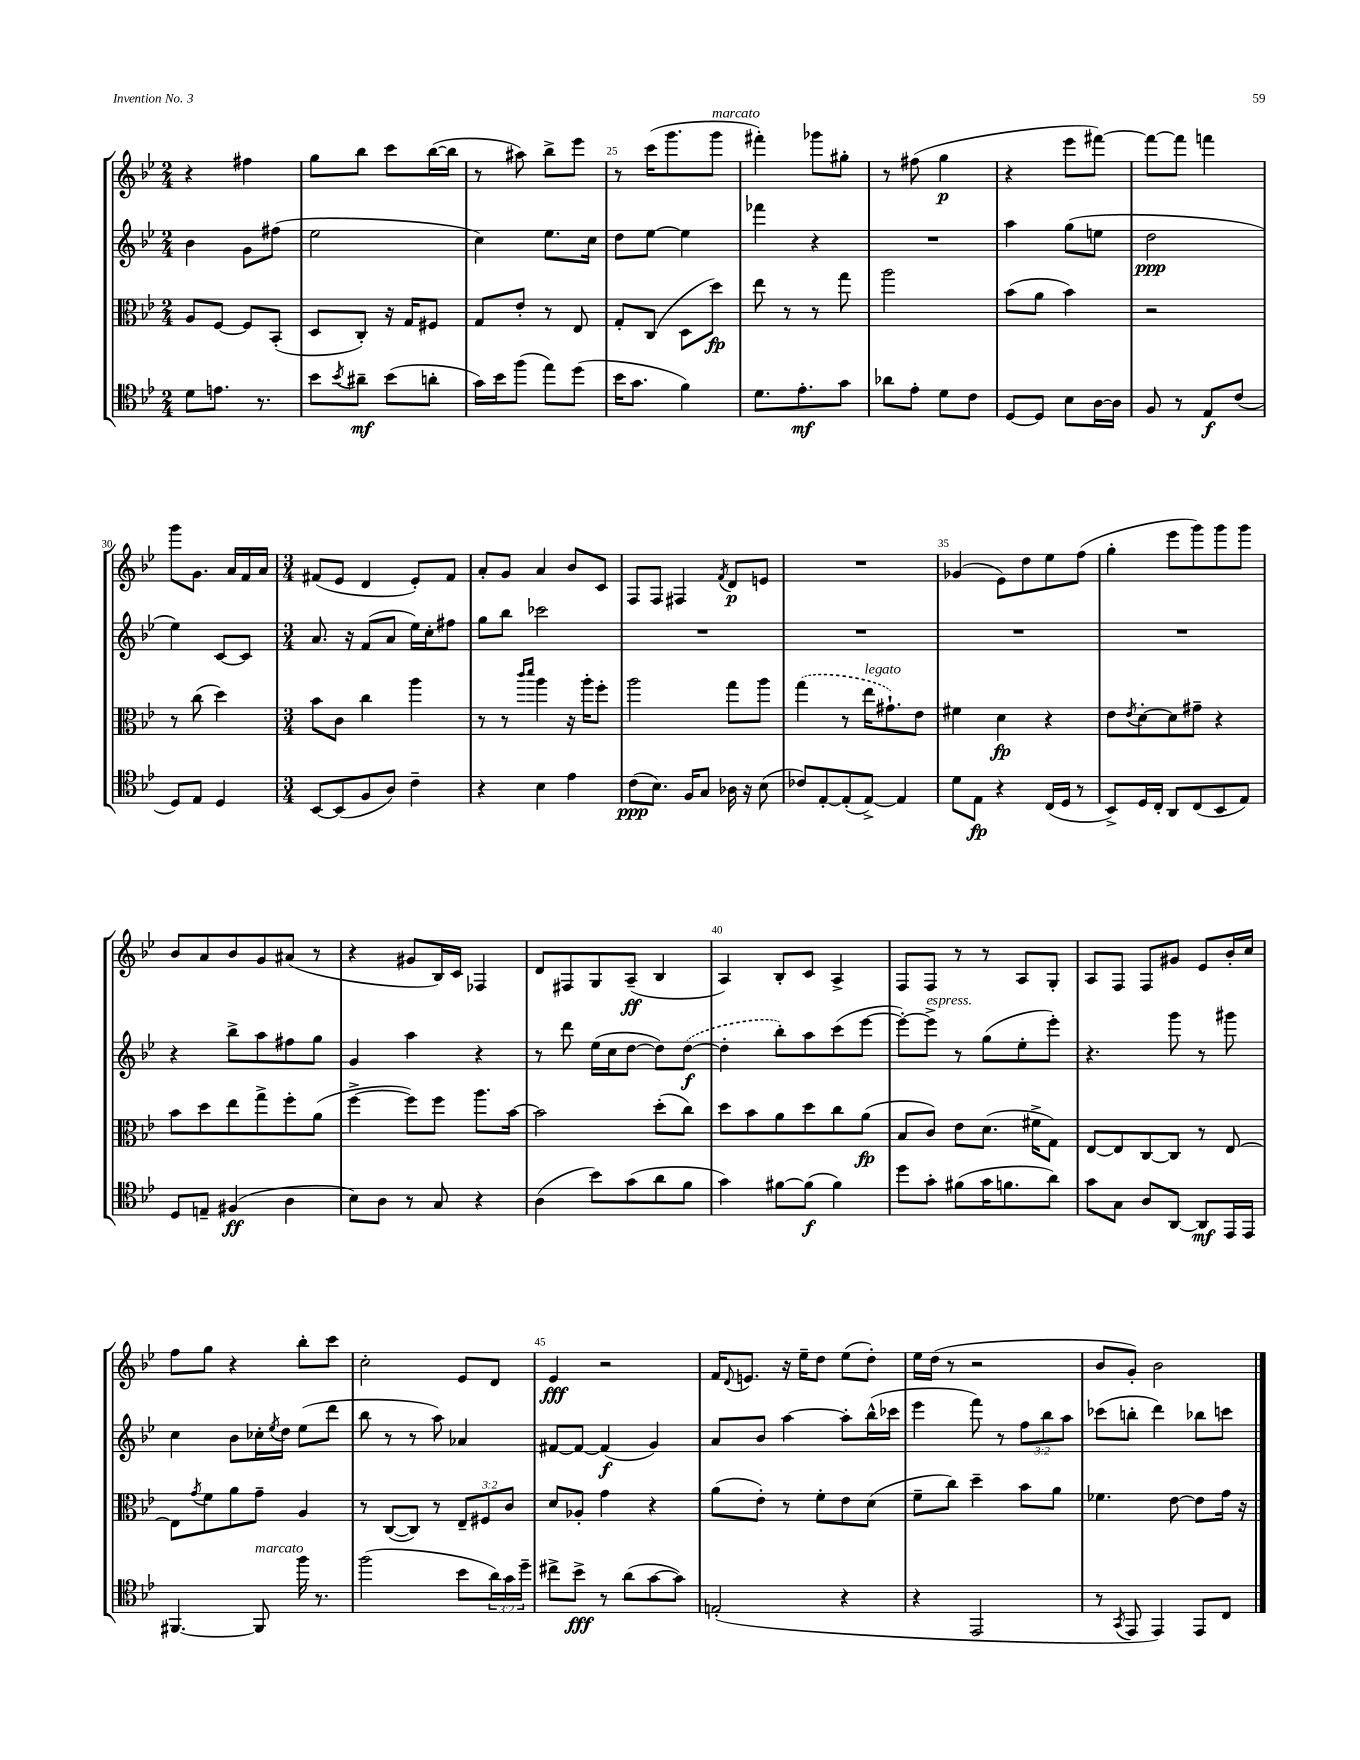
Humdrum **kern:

**kern	**kern	**kern	**kern
*staff4	*staff3	*staff2	*staff1
*clefC4	*clefC3	*clefG2	*clefG2
*k[b-e-]	*k[b-e-]	*k[b-e-]	*k[b-e-]
*M2/4	*M2/4	*M2/4	*M2/4
8d\L	8A/L	4b-\	4r
8.e\J	[8F/J	.	.
.	8F/]L	8g\L	4ff#\
8.r	.	.	.
.	(8BB-'/J	(8ff#\J	.
=	=	=	=
8b-\L	8D/L	2ee-\	8gg\L
8qb-/	.	.	.
8a#~\J	8C'/J)	.	8bb-\J
(8b-\L	16r	.	8ccc\L
.	16G/LK	.	.
8a'\J	8F#/J	.	([16bb-\L
.	.	.	16bb-\]JJ
=	=	=	=
16g\LL)	8G/L	4cc\)	8r
16b-\J	.	.	.
(8ff\J	8e-'/J	.	8aa#\)
8ee-\L)	8r	8.ee-\L	8bb-^\L
(8dd\J	8E-/	.	8eee-\J
.	.	16cc\Jk	.
=	=	=	=
16b-\LK	8G'/L	8dd\L	8r
8.g\J	.	.	.
.	(8C/J	[8ee-\J	(16ccc\LK
.	.	.	8.ggg\
4f\)	8D\L	4ee-\]	.
.	8dd\J)	.	8ggg\J
=	=	=	=
8.d\L	8ee-\	4fff-\	4fff#'\)
.	8r	.	.
8.e-'\	.	.	.
.	8r	4r	8ggg-\L
8g\J	8gg\	.	8gg#'\J
=	=	=	=
8a-\L	2aa\	2r	8r
8e-'\J	.	.	(8ff#\
8d\L	.	.	4gg\
8c\J	.	.	.
=	=	=	=
[8D/L	(8b-\L	4aa\	4r
8D/]J	8a\J	.	.
8B-\L	4b-\)	(8gg\L	8eee-\L
[16A\L	.	8ee\J	[8fff#\J)
16A\]JJ	.	.	.
=	=	=	=
8F/	2r	2dd\	8fff#\_L
8r	.	.	8fff#\]J
8E-/L	.	.	4fff\
(8c/J	.	.	.
=	=	=	=
8D/L)	8r	4ee-\)	8ggg\L
8E-/J	(8cc\	.	8.g\J
4D/	4dd\)	[8c/L	.
.	.	.	16a/LL
.	.	8c/]J	16f/
.	.	.	16a/JJ
=	=	=	=
*M3/4	*M3/4	*M3/4	*M3/4
[8BB-/L	8b-\L	8.a/	(8f#/L
(8BB-/]	8c\J	.	8e-/J
.	.	16r	.
8F/	4cc\	(8f/L	4d/
8A/J)	.	8a/J	.
4c~\	4aa\	16ee-\LL)	8e-'/L)
.	.	16cc'\J	.
.	.	8ff#\J	8f#/J
=	=	=	=
4r	8r	8gg\L	8a'/L
.	8r	8bb-\J	8g/J
.	16qqccc/LL	.	.
.	16qqddd/JJ	.	.
4B-\	4aa\	2ccc-\	4a/
4e-\	16r	.	8b-/L
.	16aa'\LK	.	.
.	8ff'\J	.	8c/J
=	=	=	=
(8c\L	2aa\	2.r	8F/L
8.B-\J)	.	.	8F/J
.	.	.	4F#/
16F/LK	.	.	.
8G/J	.	.	.
.	.	.	8qf/
16A-\	8gg\L	.	8d/L
16r	.	.	.
(8B-\	8aa\J	.	8e/J
=	=	=	=
8c-/L)	(4gg\	2.r	2.r
[8E-'/	.	.	.
(8E-'/]	8r	.	.
[8E-^/J)	16ee-\LK	.	.
.	8.g#`\)	.	.
4E-/]	.	.	.
.	8e-\J	.	.
=	=	=	=
8d\L	4f#\	2.r	(4g-/
8E-\J	.	.	.
4r	4d\	.	8e-\L)
.	.	.	8dd\
(16C/LL	4r	.	8ee-\
16D/JJ	.	.	.
8r	.	.	(8ff\J
=	=	=	=
8BB-^/L)	8e-\L	2.r	4gg'\
.	8qe-/	.	.
16D/L	[8d'\	.	.
16C'/JJ	.	.	.
8AA/L	8d\]	.	8eee-\L
(8C/	8g#~\J	.	8ggg\)
8BB-/	4r	.	8ggg\
8E-/J)	.	.	8ggg\J
=	=	=	=
8D/L	8b-\L	4r	8b-/L
8E~/J	8dd\	.	8a/
(4F#/	8ee-\	8bb-^\L	8b-/
.	8gg^\	8aa\	8g/
4A\	8ff'\	8ff#\	(8a#/J
.	(8a\J	8gg\J	8r
=	=	=	=
8B-\L)	[4ff^\	4g/	4r
8A\J	.	.	.
8r	8ff\]L)	4aa\	8g#/L
8G/	8ff\J	.	16B-/L)
.	.	.	16c/JJ
4r	8.aa\L	4r	4F-/
.	[16b-\Jk	.	.
=	=	=	=
(4A\	2b-\]	8r	8d/L
.	.	8ddd\	8F#/
8b-\L)	.	(16ee-\LL	8G/
.	.	16cc\J	.
(8g\	.	[8dd\J	(8A~/J
8a\	(8dd'\L	8dd\]L)	4B-/
8f\J	8cc\J)	([8dd\J	.
=	=	=	=
4g\)	8dd\L	4dd'\]	4A/)
.	8b-\	.	.
[8f#\L	8a\	8bb-'\L)	8B-'/L
(8f#\]J	8dd\	8aa\	8c/J
4f#\)	8cc\	(8ccc\	4A^/
.	(8a\J	[8eee-\J	.
=	=	=	=
8dd\L	8B-/L	8eee-'\_L)	8F/L
8g'\J	8c/J)	8eee-^\]J	8F/J
(8f#\L	8e-\L	8r	8r
16g\K	(8.d\J	(8gg\L	8r
8.f\	.	.	.
.	.	8ee-'\	8A/L
.	16f#^\LK	.	.
8a\J)	8G\J)	8eee-'\J)	8G'/J
=	=	=	=
8g\L	[8E-/L	4.r	8A/L
8G\J	8E-/]	.	8F/J
8A/L	[8C/	.	8F/L
[8AA/J	8C/]J	8ggg\	8g#/J
8AA/]L	8r	8r	8e-/L
16EE-/L	[8E-/	8ggg#\	16b-'/L
16EE-/JJ	.	.	16cc/JJ
=	=	=	=
[4.FF#/	8E-\]L	4cc\	8ff\L
.	8qg/	.	.
.	8f\	.	8gg\J
.	8a\	8b-\L	4r
8FF#/]	8g~\J	16cc-'\L	.
.	.	8qee-/	.
.	.	16dd\JJ	.
16ff\	4A/	(8ee-\L	8bb-'\L
8.r	.	.	.
.	.	8ddd\J	8ccc\J
=	=	=	=
(2ff\	8r	8bb-\	2cc'\
.	([8C/L	8r	.
.	8C/]J)	8r	.
.	8r	8aa\)	.
8b-\L	12E-~/L	4a-/	8e-/L
.	12F#/	.	.
24a\L)	.	.	8d/J
24g\	12c/J	.	.
24dd~\JJ	.	.	.
=	=	=	=
8cc#^\L	8d/L	[8f#/L	4e-/
8b-^\J	8A-'/J	8f#/_J	.
8r	4g\	(4f#/]	2r
(8a\L	.	.	.
[8g\	4r	4g/)	.
8g\]J)	.	.	.
=	=	=	=
(2E'/	(8a\L	8a/L	16f/LK
.	.	.	8qqd/
.	.	.	8.e/J
.	8e-'\J)	8b-/J	.
.	8r	[4aa\	16r
.	.	.	16ee-~\LK
.	8f'\L	.	8dd\J
4r	8e-\	8aa'\]L	(8ee-\L
.	(8d\J	(16bb-^^\L	8dd'\J)
.	.	16ccc-\JJ	.
=	=	=	=
4r	8f~\L	4eee-\	16ee-\LL
.	.	.	(16dd\JJ
.	8cc\J)	.	8r
2EE-/	4dd~\	8fff\)	2r
.	.	8r	.
.	8b-\L	12ff\L	.
.	.	12bb-\	.
.	8a\J	.	.
.	.	12aa\J	.
=	=	=	=
8r	4.f-\	(8ccc-\L	8b-/L
8qGG/	.	.	.
8EE-/	.	8bb'\J	8g'/J)
4EE-/)	.	4ddd\)	2b-\
.	[8e-\	.	.
8EE-/L	8e-\]L	8bb-\L	.
8C/J	16g\Jk	8ccc\J	.
.	16r	.	.
==	==	==	==
*-	*-	*-	*-
